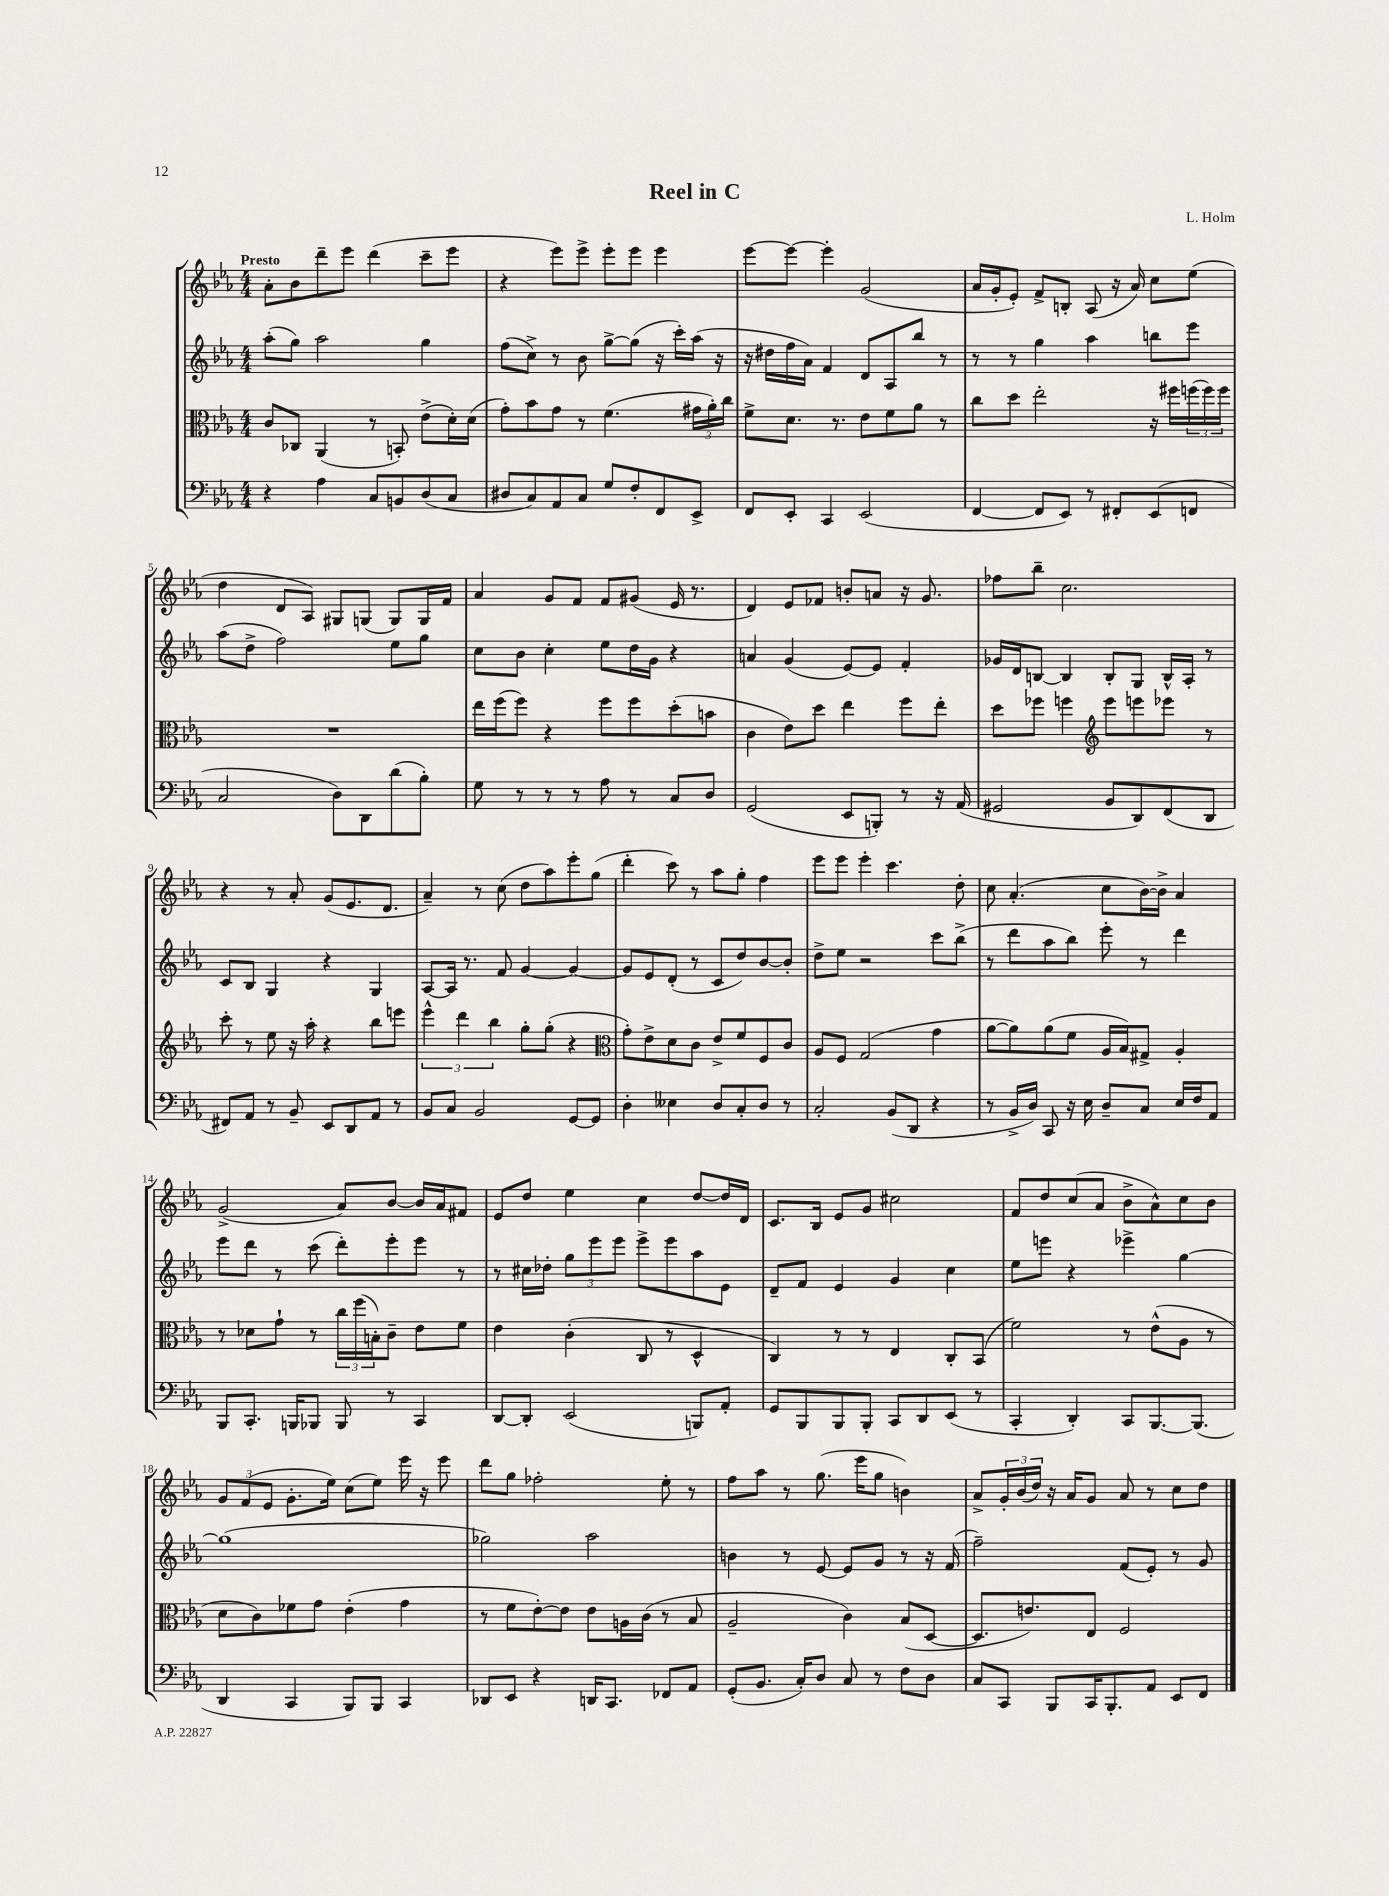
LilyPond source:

\header { title = "Reel in C" composer = "L. Holm" }
<<
\new StaffGroup <<
\new Staff = "s0" {
    \clef treble \key ees \major \numericTimeSignature \time 4/4 \tempo "Presto"
    aes'8-. bes'8 d'''8-- ees'''8 d'''4( c'''8-- ees'''8 |
    r4 ees'''8) ees'''8-> ees'''8-. ees'''8 ees'''4 |
    ees'''8~ ees'''8~ ees'''4-. g'2( |
    aes'16 g'16-. ees'8-.) f'8-> b8-. aes8( r16 aes'16) c''8 ees''8( |
    d''4 d'8 aes8) gis8 g8( g8) g16 f'16 |
    aes'4 g'8 f'8 f'8 gis'8( ees'16 r8. |
    d'4) ees'8 fes'8 b'8-. a'8 r16 g'8. |
    fes''8 bes''8-- c''2. |
    r4 r8 aes'8-. g'8( ees'8. d'8. |
    aes'4--) r8 c''8( d''8 aes''8) ees'''8-. g''8( |
    d'''4-. c'''8) r8 aes''8 g''8-. f''4 |
    ees'''8 ees'''8 ees'''4-. c'''4. d''8-. |
    c''8 aes'4.-.( c''8 bes'16~) bes'16-> aes'4 |
    g'2->( aes'8) bes'8~ bes'16 aes'16 fis'8 |
    ees'8 d''8 ees''4 c''4 d''8~ d''16 d'16 |
    c'8. bes16 ees'8 g'8 cis''2 |
    f'8 d''8 c''8( aes'8 bes'8-> aes'8-^) c''8 bes'8 |
    \tuplet 3/2 { g'8 f'8( ees'8 } g'8.-. ees''16) c''8( ees''8) ees'''16 r16 ees'''8 |
    d'''8 g''8 fes''2-. ees''8-. r8 |
    f''8 aes''8 r8 g''8.( ees'''16 g''8 b'4) |
    aes'8-> \tuplet 3/2 { g'16-. bes'16( d''16) } r16 aes'16 g'8 aes'8 r8 c''8 d''8 \bar "|." |
}
\new Staff = "s1" {
    \clef treble \key ees \major \numericTimeSignature \time 4/4
    aes''8-.( g''8) aes''2 g''4 |
    f''8( c''8->) r8 bes'8 g''8~-> g''8( r16 c'''16-.) aes''16( r16 |
    r16 dis''16 f''16 aes'16) f'4 d'8 aes8 bes''8 r8 |
    r8 r8 g''4 aes''4 b''8 ees'''8 |
    aes''8( d''8-> f''2) ees''8 g''8 |
    c''8 bes'8 c''4-. ees''8 d''16 g'16 r4 |
    a'4 g'4( ees'8~) ees'8 f'4-. |
    ges'16 d'16 b8~ b4 b8-. g8 b16-^ aes16-. r8 |
    c'8 bes8 g4 r4 g4 |
    aes8~ aes16 r8. f'8 g'4~ g'4~ |
    g'8 ees'8 d'8-.( r8 c'8 d''8) bes'8~ bes'8-. |
    d''8-> ees''8 r2 c'''8 bes''8->( |
    r8 d'''8 aes''8 bes''8) ees'''8-. r8 d'''4 |
    ees'''8 d'''8 r8 c'''8( d'''8-.) ees'''8-. ees'''8 r8 |
    r8 cis''16 des''16-. \tuplet 3/2 { g''8 ees'''8 ees'''8 } ees'''8-> ees'''8 aes''8 ees'8 |
    d'8-- f'8 ees'4 g'4 c''4 |
    ees''8 e'''8 r4 ees'''4-> g''4~ |
    g''1( |
    ges''2) aes''2 |
    b'4 r8 ees'8~ ees'8 g'8 r8 r16 f'16( |
    f''2--) f'8( ees'8-.) r8 g'8 \bar "|." |
}
\new Staff = "s2" {
    \clef alto \key ees \major \numericTimeSignature \time 4/4
    c'8 ces8 aes,4( r8 b,8-.) ees'8->( d'16-.) d'16( |
    g'8-.) bes'8 g'8 r8 f'4.( \tuplet 3/2 { gis'16 aes'16-.) c''16 } |
    f'8-> d'8. r8. ees'8 f'8 aes'8 r8 |
    c''8 d''8 ees''2-. r16 fis''16 \tuplet 3/2 { f''16( f''16) f''16 } |
    R1 |
    ees''16 f''16( f''8) r4 f''8 f''8 d''8-.( b'8 |
    c'4 ees'8) d''8 ees''4 f''8 ees''8-. |
    d''8 fes''8 f''4 \clef treble ees'''8 e'''8 ees'''8 r8 |
    c'''8-. r8 ees''8 r16 aes''16-. r4 bes''8 e'''8 |
    \tuplet 3/2 { ees'''4-^ d'''4 bes''4 } g''8-. g''8-.( r4 |
    \clef alto g'8-.) ees'8-> d'8 c'8 ees'8-> f'8 f8 c'8 |
    aes8 f8 g2( g'4 |
    aes'8~ aes'8) aes'8( f'8 aes16 bes16) gis8-> aes4-. |
    r8 des'8 g'8-! r8 \tuplet 3/2 { c''16 f''16( b16-.) } c'8-- ees'8 f'8 |
    ees'4 c'4-.( c8 r8 d4-^ |
    c4) r8 r8 ees4 c8-. bes,8( |
    f'2) r8 ees'8-^( aes8 r8 |
    d'8 c'8) fes'8 g'8 ees'4-.( g'4 |
    r8 f'8 ees'8~-.) ees'8 ees'8 a16 c'16( r8 bes8 |
    aes2-- c'4) bes8( d8~ |
    d8. e'8.) ees8 f2 \bar "|." |
}
\new Staff = "s3" {
    \clef bass \key ees \major \numericTimeSignature \time 4/4
    r4 aes4 c8 b,8 d8( c8 |
    dis8 c8) aes,8 c8 g8 f8-. f,8 ees,8-> |
    f,8 ees,8-. c,4 ees,2( |
    f,4~ f,8 ees,8) r8 fis,8-. ees,8( f,8 |
    c2 d8) d,8 d'8( bes8-.) |
    g8 r8 r8 r8 aes8 r8 c8 d8 |
    g,2( ees,8 b,,8-.) r8 r16 aes,16( |
    gis,2 bes,8 d,8) f,8( d,8 |
    fis,8) aes,8 r8 bes,8-- ees,8 d,8 aes,8 r8 |
    bes,8 c8 bes,2 g,8~ g,8 |
    d4-. eeses4 d8 c8-. d8 r8 |
    c2-. bes,8( d,8 r4 |
    r8 bes,16-> d16) c,8 r16 ees16 d8-- c8 ees16 f16 aes,8 |
    bes,,8 c,8.-. b,,16 bes,,8 bes,,8 r8 c,4 |
    d,8~ d,8-. ees,2( b,,8) aes,8-. |
    g,8 bes,,8 bes,,8 bes,,8-. c,8 d,8 ees,8( r8 |
    c,4-. d,4-.) c,8 bes,,8.~ bes,,8.( |
    d,4 c,4 bes,,8) bes,,8 c,4 |
    des,8 ees,8 r4 d,16 c,8. fes,8 aes,8 |
    g,8-.( bes,8. c16-.) d8 c8 r8 f8 d8 |
    c8 c,8 bes,,8 c,16 bes,,8.-. aes,8 ees,8 f,8 \bar "|." |
}
>>
>>
